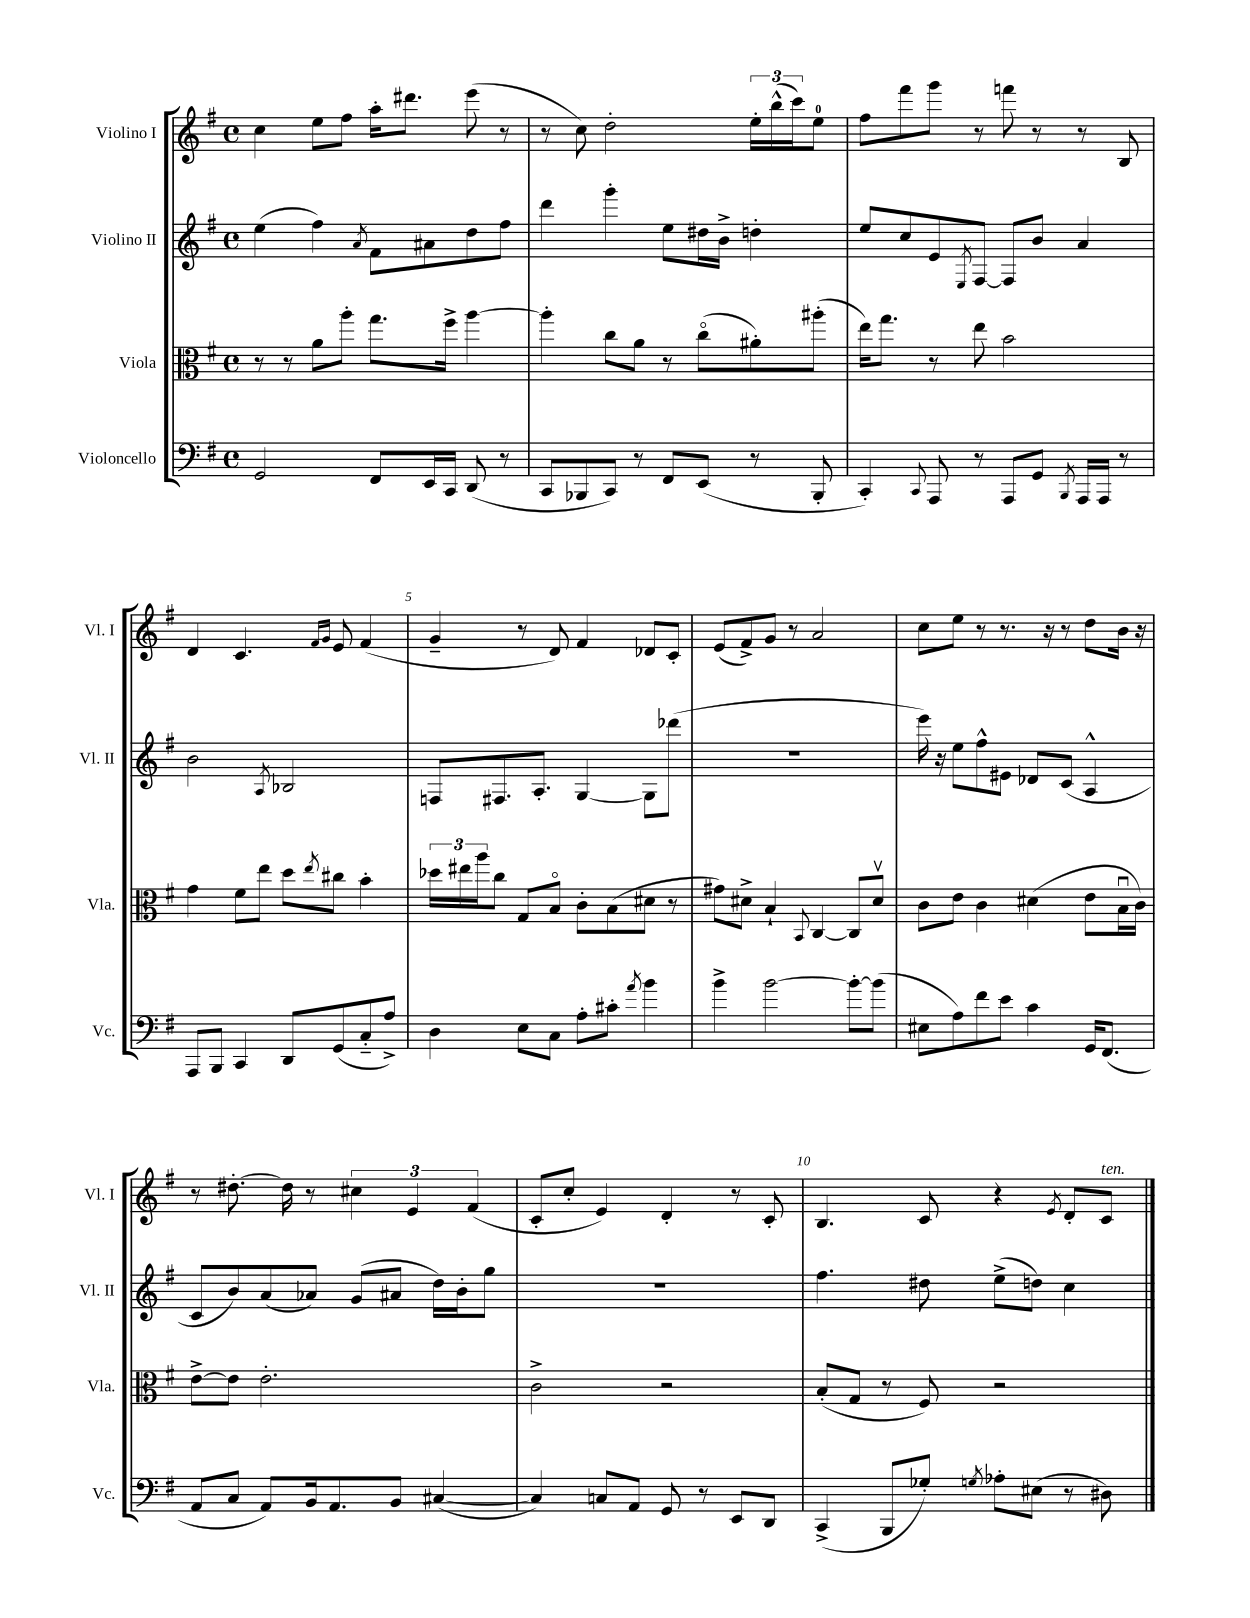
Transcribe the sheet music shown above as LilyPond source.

<<
\new StaffGroup <<
\new Staff = "s0" \with { instrumentName = "Violino I" shortInstrumentName = "Vl. I" } {
    \clef treble \key g \major \defaultTimeSignature \time 4/4
    c''4 e''8 fis''8 a''16-. dis'''8. e'''8( r8 |
    r8 c''8) d''2-. \tuplet 3/2 { e''16-. b''16-^( c'''16) } e''8-0 |
    fis''8 fis'''8 g'''8 r8 f'''8 r8 r8 b8 |
    d'4 c'4. \grace { fis'16 g'16 } e'8 fis'4( |
    g'4-- r8 d'8) fis'4 des'8 c'8-. |
    e'8( fis'8->) g'8 r8 a'2 |
    c''8 e''8 r8 r8. r16 r8 d''8 b'16 r16 |
    r8 dis''8.~-. dis''16 r8 \tuplet 3/2 { cis''4 e'4 fis'4( } |
    c'8-. c''8-. e'4) d'4-. r8 c'8-. |
    b4. c'8 r4 \acciaccatura { e'8 } d'8-. c'8^\markup { \italic "ten." } \bar "|." |
}
\new Staff = "s1" \with { instrumentName = "Violino II" shortInstrumentName = "Vl. II" } {
    \clef treble \key g \major \defaultTimeSignature \time 4/4
    e''4( fis''4) \acciaccatura { a'8 } fis'8 ais'8 d''8 fis''8 |
    d'''4 g'''4-. e''8 dis''16 b'16-> d''4-. |
    e''8 c''8 e'8 \acciaccatura { e8 } fis8~ fis8 b'8 a'4 |
    b'2 \acciaccatura { a8 } bes2 |
    f8 fis8. a8.-. g4~ g8 des'''8( |
    R1 |
    e'''16) r16 e''8 fis''8-^ eis'8 des'8 c'8( a4-^ |
    c'8 b'8) a'8( aes'8) g'8( ais'8 d''16) b'16-. g''8 |
    R1 |
    fis''4. dis''8 e''8->( d''8) c''4 \bar "|." |
}
\new Staff = "s2" \with { instrumentName = "Viola" shortInstrumentName = "Vla." } {
    \clef alto \key g \major \defaultTimeSignature \time 4/4
    r8 r8 a'8 a''8-. g''8. fis''16-> a''4~ |
    a''4-. c''8 a'8 r8 c''8\flageolet( ais'8-.) ais''8-.( |
    e''16) g''8. r8 e''8 b'2 |
    g'4 fis'8 e''8 d''8 \acciaccatura { e''8 } cis''8 b'4-. |
    \tuplet 3/2 { des''16 eis''16 a''16 } c''8 g8 b8\flageolet c'8-. b8( dis'8 r8 |
    gis'8) dis'8-> b4-! \appoggiatura { b,8 } c4~ c8 dis'8\upbow |
    c'8 e'8 c'4 dis'4( e'8 b16\downbow c'16) |
    e'8~-> e'8 e'2.-. |
    c'2-> r2 |
    b8-.( g8 r8 fis8) r2 \bar "|." |
}
\new Staff = "s3" \with { instrumentName = "Violoncello" shortInstrumentName = "Vc." } {
    \clef bass \key g \major \defaultTimeSignature \time 4/4
    g,2 fis,8 e,16 c,16 d,8( r8 |
    c,8 bes,,8 c,8) r8 fis,8 e,8( r8 bes,,8-. |
    c,4-.) \appoggiatura { c,8 } a,,8 r8 a,,8 g,8 \acciaccatura { b,,8 } a,,16 a,,16 r8 |
    a,,8 b,,8 c,4 d,8 g,8( c8-_ a8->) |
    d4 e8 c8 a8-. cis'8-. \acciaccatura { a'8 } b'4 |
    b'4-> b'2~ b'8~-. b'8( |
    eis8 a8) fis'8 e'8 c'4 g,16 fis,8.( |
    a,8 c8 a,8) b,16 a,8. b,8 cis4~( |
    cis4) c8 a,8 g,8 r8 e,8 d,8 |
    c,4->( b,,8 ges8-.) \acciaccatura { g8 } aes8-. eis8( r8 dis8) \bar "|." |
}
>>
>>
\layout { \context { \Score \override BarNumber.break-visibility = ##(#f #t #t) barNumberVisibility = #(every-nth-bar-number-visible 5) } }
